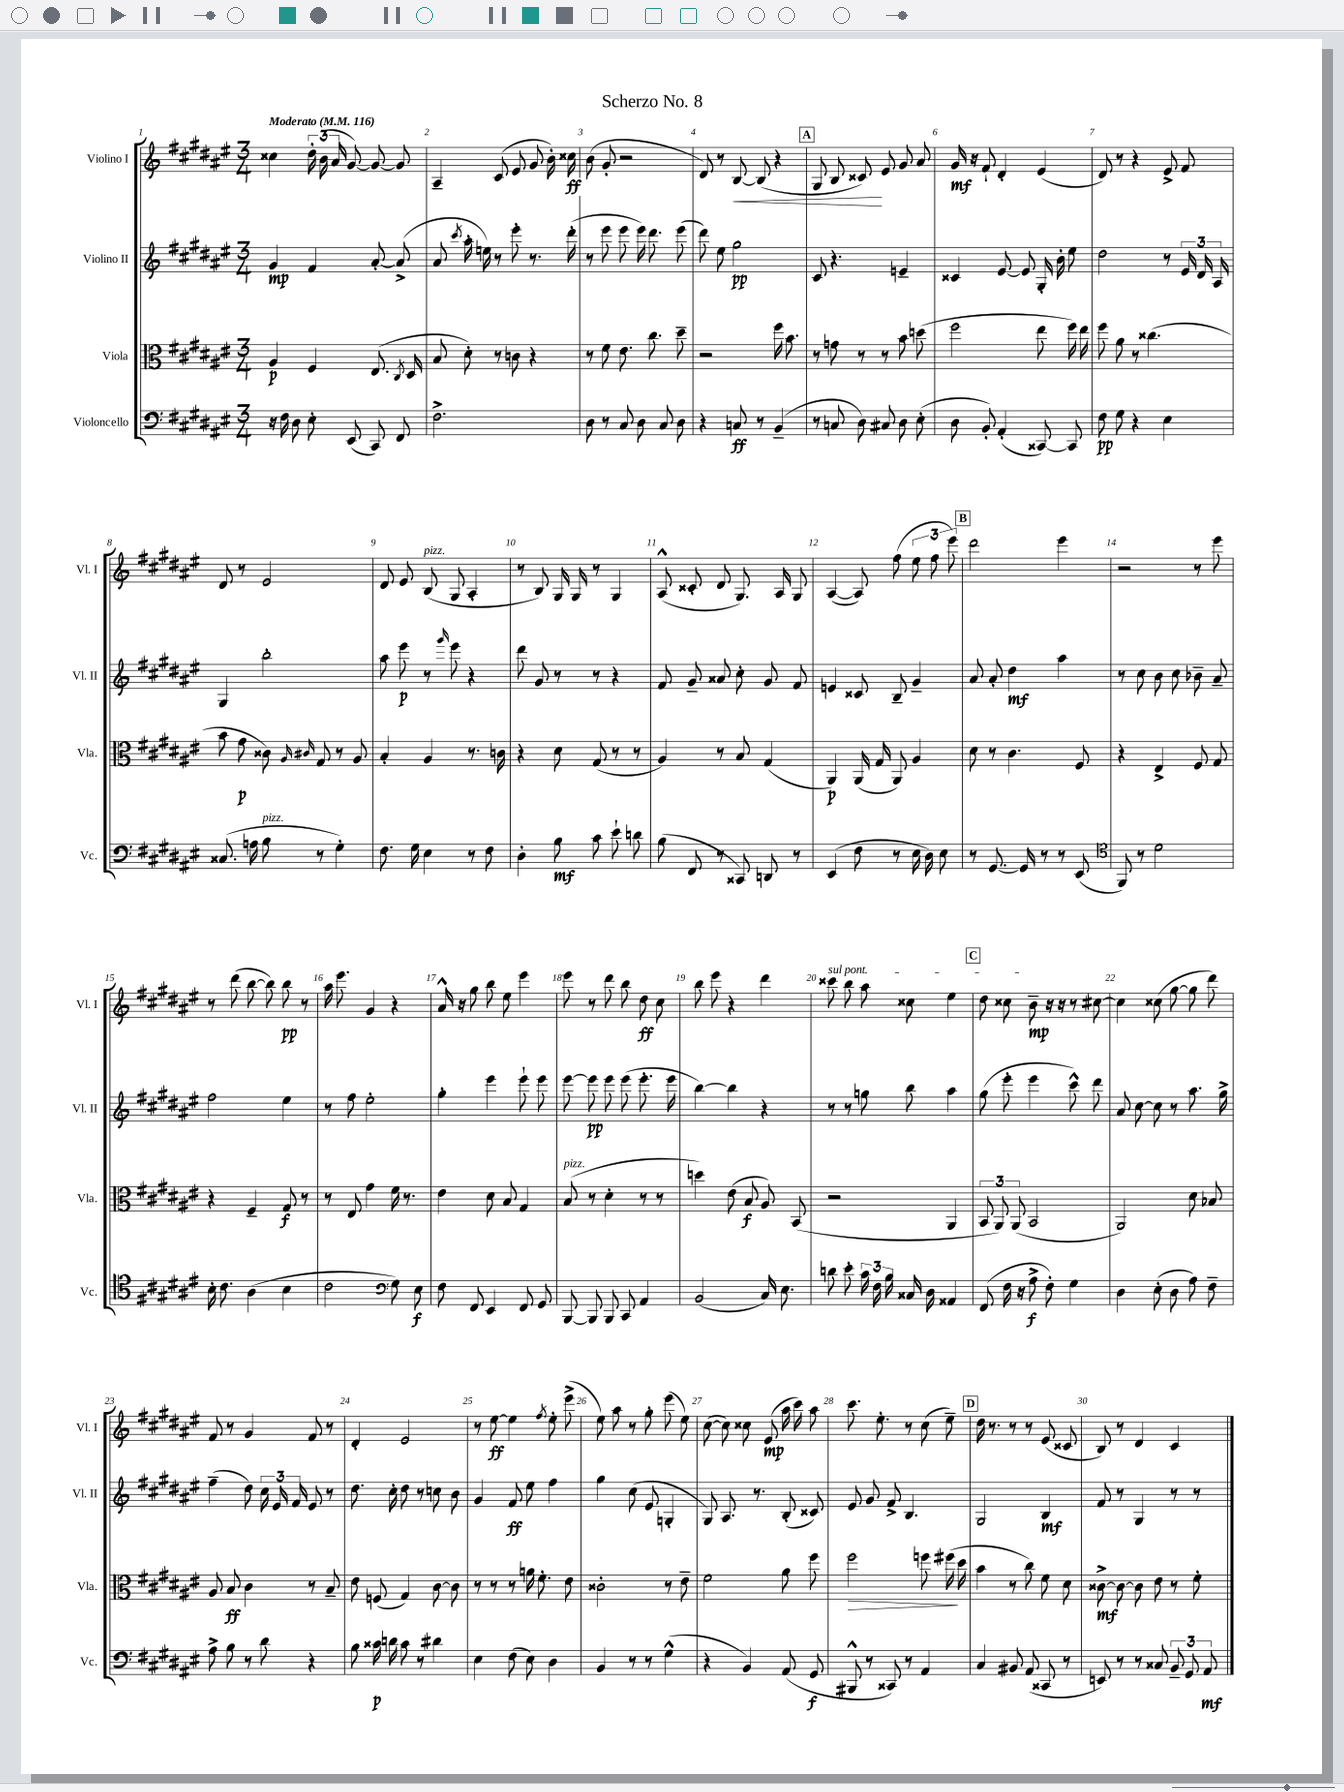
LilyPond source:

\header { title = "Scherzo No. 8" }
<<
\new StaffGroup <<
\new Staff = "s0" \with { instrumentName = "Violino I" shortInstrumentName = "Vl. I" } {
    \clef treble \key fis \major \numericTimeSignature \time 3/4 \tempo "Moderato" 4 = 116
    \autoBeamOff cisis''4 \tuplet 3/2 { dis''16-. b'16( ais'16 } gis'8~) gis'8~ gis'8 |
    ais4-- cis'8( eis'8 gis'8 b'16-.) cisis''16\ff |
    b'8( gis'8-. r2 |
    dis'8) r8 b8~\< b8( r4 |
    \mark \markup { \box "A" } gis8 b8 cisis'8\!) eis'8 gis'8 ais'8 |
    gis'16\mf r16 fis'8-! dis'4-. eis'4( |
    dis'8) r8 r4 eis'8-> fis'8 |
    dis'8 r8 eis'2 |
    dis'8 eis'8 b8^\markup { \italic "pizz." }( gis8 ais4-. |
    r8 b8) gis16 gis16 r8 gis4 |
    ais8-^( cisis'8-. dis'8 gis8.) ais16 gis8 |
    ais4~( ais8) fis''8( \tuplet 3/2 { eis''8 fis''8 eis'''8) } |
    \mark \markup { \box "B" } dis'''2 eis'''4 |
    r2 r8 eis'''8 |
    r8 dis'''8( b''8~ b''8) b''8\pp r8 |
    ais''16 eis'''8. gis'4 r4 |
    ais'16-^ r16 gis''8 b''8 eis''8 eis'''4 |
    eis'''8 r8 dis'''8 b''8 dis''8\ff cis''8 |
    b''8 eis'''8 r4 dis'''4 |
    \once \override TextSpanner.bound-details.left.text = \markup { \italic "sul pont." } cisis'''8\startTextSpan b''8 ais''8 cisis''8 eis''4 |
    \mark \markup { \box "C" } dis''8 cisis''8 b'8--\mp\stopTextSpan r16 r16 r8 cis''8~ |
    cis''4 cisis''8( gis''8~ gis''8 dis'''8) |
    fis'8 r8 gis'4 fis'8 r8 |
    dis'4-. eis'2 |
    r8 eis''8~\ff eis''4 \acciaccatura { fis''8 } eis''8-. eis'''8->( |
    eis''8) ais''8 r8 gis''8-. eis'''8( eis''8) |
    cis''8~( cis''8) cisis''8 eis'8\mp( ais''16 cis'''16) ais''8 |
    cis'''8. eis''8.-. r8 cis''8( eis''8--) |
    \mark \markup { \box "D" } dis''16 r8. r8 r8 eis'8( cisis'8 |
    b8) r8 dis'4 cis'4 \bar "|." |
}
\new Staff = "s1" \with { instrumentName = "Violino II" shortInstrumentName = "Vl. II" } {
    \clef treble \key fis \major \numericTimeSignature \time 3/4
    \autoBeamOff gis'4\mp fis'4 ais'8~-. ais'8->( |
    ais'8 \acciaccatura { cis'''8 } ais''16-. e''16) r8 eis'''8-. r8. dis'''16-.( |
    r8 eis'''8 eis'''8 eis'''16) dis'''8. eis'''8( |
    dis'''8) eis''8 gis''2\pp |
    \mark \markup { \box "A" } cis'8 r4. e'4-- |
    cisis'4 eis'8~ eis'8 gis16-. b'16-. eis''8 |
    dis''2 r8 \tuplet 3/2 { eis'16 dis'16 ais16 } |
    gis4 b''2-. |
    ais''8 eis'''8\p r8 \grace { gis'''16 } eis'''8 r4 |
    dis'''8 gis'8 r8 r8 r4 |
    fis'8 gis'8-- aisis'8 cis''8-. gis'8 fis'8 |
    e'4 cisis'8 b8-- gis'4-- |
    \mark \markup { \box "B" } ais'8 ais'8-. dis''4\mf ais''4 |
    r8 cis''8 b'8 cis''8 bes'8-- ais'8-- |
    fis''2 eis''4 |
    r8 fis''8 eis''2-. |
    gis''4-. eis'''4 eis'''8-! eis'''8 |
    eis'''8~ eis'''8\pp eis'''8 eis'''8( eis'''8.-. eis'''16 |
    b''4~) b''4 r4 |
    r8 r8 g''8 b''8 ais''4 |
    \mark \markup { \box "C" } gis''8( eis'''8-. eis'''4 cis'''8-^) dis'''8 |
    ais'8 cis''8~ cis''8 r8 ais''8. gis''16-> |
    fis''4--( dis''8) \tuplet 3/2 { cis''16 eis'16 fis'16 } eis'8 r8 |
    dis''8. cis''16-. dis''8 r8 c''8 b'8 |
    gis'4 fis'8\ff eis''8 fis''4 |
    gis''4 cis''8( eis'8 g4-. |
    gis8) ais8. r8. b8-.( cisis'8) |
    eis'8 gis'8 fis'8-> b4. |
    \mark \markup { \box "D" } gis2 b4\mf |
    fis'8 r8 gis4 r8 r8 \bar "|." |
}
\new Staff = "s2" \with { instrumentName = "Viola" shortInstrumentName = "Vla." } {
    \clef alto \key fis \major \numericTimeSignature \time 3/4
    \autoBeamOff ais4\p fis4 eis8.( \acciaccatura { cis8 } dis16 |
    b8 dis'8-.) r8 c'8 r4 |
    r8 fis'8 eis'8. cis''8. dis''8-- |
    r2 fis''16 b'8. |
    \mark \markup { \box "A" } r8 g'8 r8 r8 b'8 d''8( |
    fis''2 eis''8 fis''16) eis''16 |
    fis''8 ais'8 r8 cisis''4.( |
    b'8 gis'8\p cisis'8) \grace { ais16 cis'16 } gis8 r8 ais8 |
    b4-. ais4 r8. c'16 |
    r4 dis'8 gis8( r8 r8 |
    ais4) r8 b8 gis4( |
    ais,4\p) ais,16( gis16 ais,8) ais4 |
    \mark \markup { \box "B" } dis'8 r8 cis'4. fis8 |
    r4 eis4-> fis8 gis8 |
    r4 fis4-- gis8\f r8 |
    r8 eis8 gis'4 fis'16 r8. |
    eis'4 dis'8 b8 gis4 |
    b8^\markup { \italic "pizz." }( r8 dis'4-. r8 r8 |
    d''4) eis'8( b8\f ais8) b,8( |
    r2 ais,4 |
    \mark \markup { \box "C" } \tuplet 3/2 { b,8 ais,8) ais,8( } b,2 |
    ais,2) dis'8 bes8 |
    ais8 b8\ff cis'4 r8 b8-- |
    eis'8 f8( gis4) cis'8~ cis'8 |
    r8 r8 r8 a'16 fis'8.-. eis'8 |
    cisis'2-. r8 eis'8-- |
    fis'2 ais'8 fis''8 |
    fis''2\> f''8 fis''16\!( dis''16 |
    \mark \markup { \box "D" } b'4 r8 cis''8) fis'8 dis'8 |
    cisis'8~->\mf cisis'8~ cisis'8 eis'8 r8 fis'8-. \bar "|." |
}
\new Staff = "s3" \with { instrumentName = "Violoncello" shortInstrumentName = "Vc." } {
    \clef bass \key fis \major \numericTimeSignature \time 3/4
    \autoBeamOff r16 fis16 dis8 eis8-. eis,8( cis,8) fis,8 |
    fis2.-> |
    dis8 r8 cis8 dis8 cis8 dis8 |
    r4 c8\ff r8 b,4--( |
    \mark \markup { \box "A" } r8 c8 dis8) cis8 dis8 eis8-.( |
    dis8 b,8-.) ais,4-.( cisis,8~) cisis,8 |
    fis8\pp gis8 r4 eis4 |
    cisis8.( a16 b8^\markup { \italic "pizz." } r8 gis4-.) |
    fis8. gis16 eis4 r8 fis8 |
    dis4-. b8\mf cis'8 eis'8-! d'8 |
    b8( fis,8 r8 cisis,8) d,8 r8 |
    eis,4( fis8 r8 eis16 dis16) eis8 |
    \mark \markup { \box "B" } r8 gis,8.~ gis,16 r8 r8 eis,8( |
    \clef tenor fis,8) r8 dis'2 |
    b16-. cis'8. ais4( b4 |
    cis'2 \clef bass gis8) eis8\f |
    fis8 fis,8 eis,4 fis,8 gis,8 |
    b,,8~ b,,8 b,,8 cis,8 ais,4 |
    b,2( cis16) eis8. |
    d'8 eis'8-. \tuplet 3/2 { cis'16 fis16 b16 } cisis16 dis16 aisis,4 |
    \mark \markup { \box "C" } fis,8( fis16 r16 ais8->\f fis8-.) gis4 |
    dis4 eis8-.( dis8 ais8) fis8-- |
    ais8-> b8 r8 dis'8 r4 |
    b8 cisis'16\p d'16 cisis'8 r8 dis'4 |
    eis4 fis8( eis8) dis4 |
    b,4 r8 r8 gis4-^( |
    r4 b,4) ais,8( gis,8\f |
    bis,,8-^ r8 cisis,8) r8 ais,4 |
    \mark \markup { \box "D" } cis4 bis,8 ais,8( cisis,8 r8 |
    e,8) r8 r8 cisis8 \tuplet 3/2 { b,8-- gis,8 ais,8\mf } \bar "|." |
}
>>
>>
\layout { \context { \Score \override BarNumber.break-visibility = ##(#f #t #t) barNumberVisibility = #all-bar-numbers-visible } }
